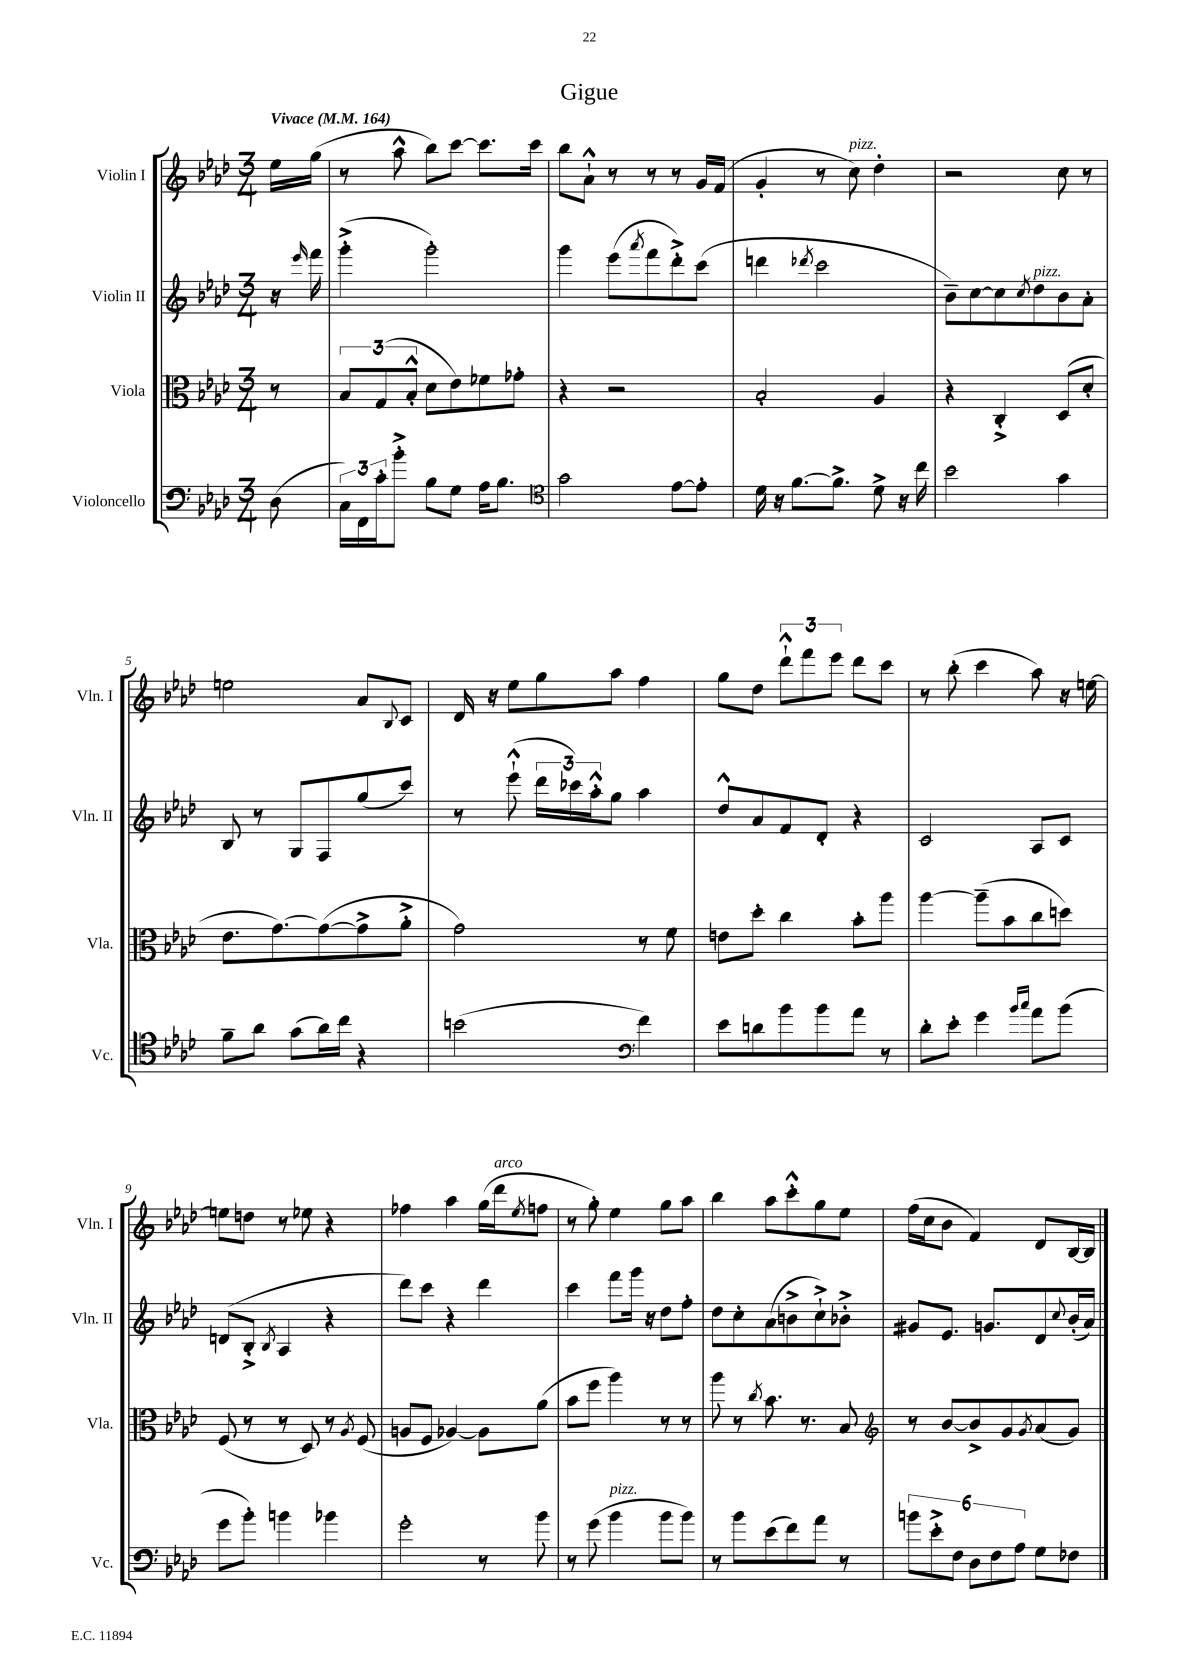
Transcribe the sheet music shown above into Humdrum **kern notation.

**kern	**kern	**kern	**kern
*staff4	*staff3	*staff2	*staff1
*clefF4	*clefC3	*clefG2	*clefG2
*k[b-e-a-d-]	*k[b-e-a-d-]	*k[b-e-a-d-]	*k[b-e-a-d-]
*M3/4	*M3/4	*M3/4	*M3/4
*MM164	*MM164	*MM164	*MM164
(8D-	8r	16r	16ee-
.	.	16qqeee-	.
.	.	16fff	(16gg
=	=	=	=
24C)	12B-	(4ggg'^	8r
24FF	.	.	.
24c'	(12G	.	.
8b-'^	.	.	8aa-^^
.	12B-'^^	.	.
8B-	8d-	2ggg')	8bb-)
8G	8e-)	.	[8ccc
16A-	8f-	.	8.ccc]
8.B-	.	.	.
.	8g-'	.	.
.	.	.	16ccc
=	=	=	=
*clefC4	*	*	*
2g	4r	4ggg	8bb-
.	.	.	8a-`^^
.	2r	(8eee-	8r
.	.	8qaaa-	.
.	.	8fff	8r
[8e-	.	8ddd-'^)	8r
8e-']	.	(8ccc	16g
.	.	.	(16f
=	=	=	=
16d-	2B-'	4ddd	4g'
16r	.	.	.
[8.f	.	.	.
.	.	8qddd-	.
.	.	2ccc	8r
8.f^]	.	.	.
.	.	.	8cc)
8d-^	4A-	.	4dd-'
16r	.	.	.
16cc	.	.	.
=	=	=	=
2b-	4r	8b-~)	2r
.	.	[8cc	.
.	4C'^	8cc]	.
.	.	8qcc	.
.	.	8dd-	.
4g	(8D-	8b-	8cc
.	8d-'	8a-'	8r
=	=	=	=
8f~	8.e-	8B-	2ee
8a-	.	8r	.
.	[8.g)	.	.
(8g	.	8G	.
16a-)	(8g_	8F	.
16cc	.	.	.
4r	8g^]	(8gg	8a-
.	.	.	8qqB-
.	8a-'^	8ccc)	8c
=	=	=	=
(2b	2g)	8r	16d-
.	.	.	16r
.	.	(8eee-`^^	8ee-
.	.	24ddd-	8gg
.	.	24ccc-)	.
.	.	24aa-'^^	.
.	.	8gg	8aa-
*clefF4	*	*	*
4f)	8r	4aa-	4ff
.	8f	.	.
=	=	=	=
8e-	8e	8dd-^^	8gg
8d	8dd-'	8a-	8dd-
8b-	4cc	8f	12ddd-`^^
.	.	.	12fff
8b-	.	8d-'	.
.	.	.	12eee-
8a-	8b-'	4r	8ddd-
8r	8aa-	.	8ccc
=	=	=	=
8d-'	[4aa-	2c	8r
8e-'	.	.	(8bb-'
4g	(8aa-~]	.	4ccc
.	8b-	.	.
16qqb-	.	.	.
16qqcc	.	.	.
8a-	8cc	8A-	8aa-)
(8b-	8dd)	8c	16r
.	.	.	[16ee
=	=	=	=
8g	(8F	(8d	8ee]
8b-')	8r	8B-'^	8dd
.	.	8qB-	.
4b	8r	4A-	8r
.	8D-)	.	8ee-
4b-	8r	4r	4r
.	8qA-	.	.
.	(8F	.	.
=	=	=	=
2g'	8A	8ddd-)	4ff-
.	8F	8ccc	.
.	[4A-)	4r	4aa-
8r	8A-]	4ddd-	(16gg
.	.	.	16ddd-
.	.	.	8qee-
8b-	(8a-	.	8ff
=	=	=	=
8r	8b-	4ccc	8r
(8g	8ff	.	8gg')
4b-	4aa-)	8fff	4ee-
.	.	16ggg	.
.	.	16r	.
8b-	8r	8dd-	8gg
8b-)	8r	8ff'	8aa-
=	=	=	=
8r	8aa-	8dd-	4bb-
8b-	8r	8cc'	.
.	8qcc	.	.
(8e-	8.b-	(8a-	8aa-
8f)	.	8b^	8ccc'^^
.	8.r	.	.
8a-	.	8cc`^)	8gg
8r	8B-	8b-'^	8ee-
=	=	=	=
*	*clefG2	*	*
12b	8r	8g#	(16ff
.	.	.	16cc
12e-'^	.	.	.
.	[8b-	8.e-	8b-
12F	.	.	.
12D-	8b-^]	.	4f)
.	.	8.g	.
12F	.	.	.
.	8g	.	.
12A-	.	.	.
.	8qg	.	.
8G	(8a-	8d-	8d-
.	.	8qqcc	.
8F-	8g)	(16b-'	[16B-
.	.	16a-)	16B-]
==	==	==	==
*-	*-	*-	*-
